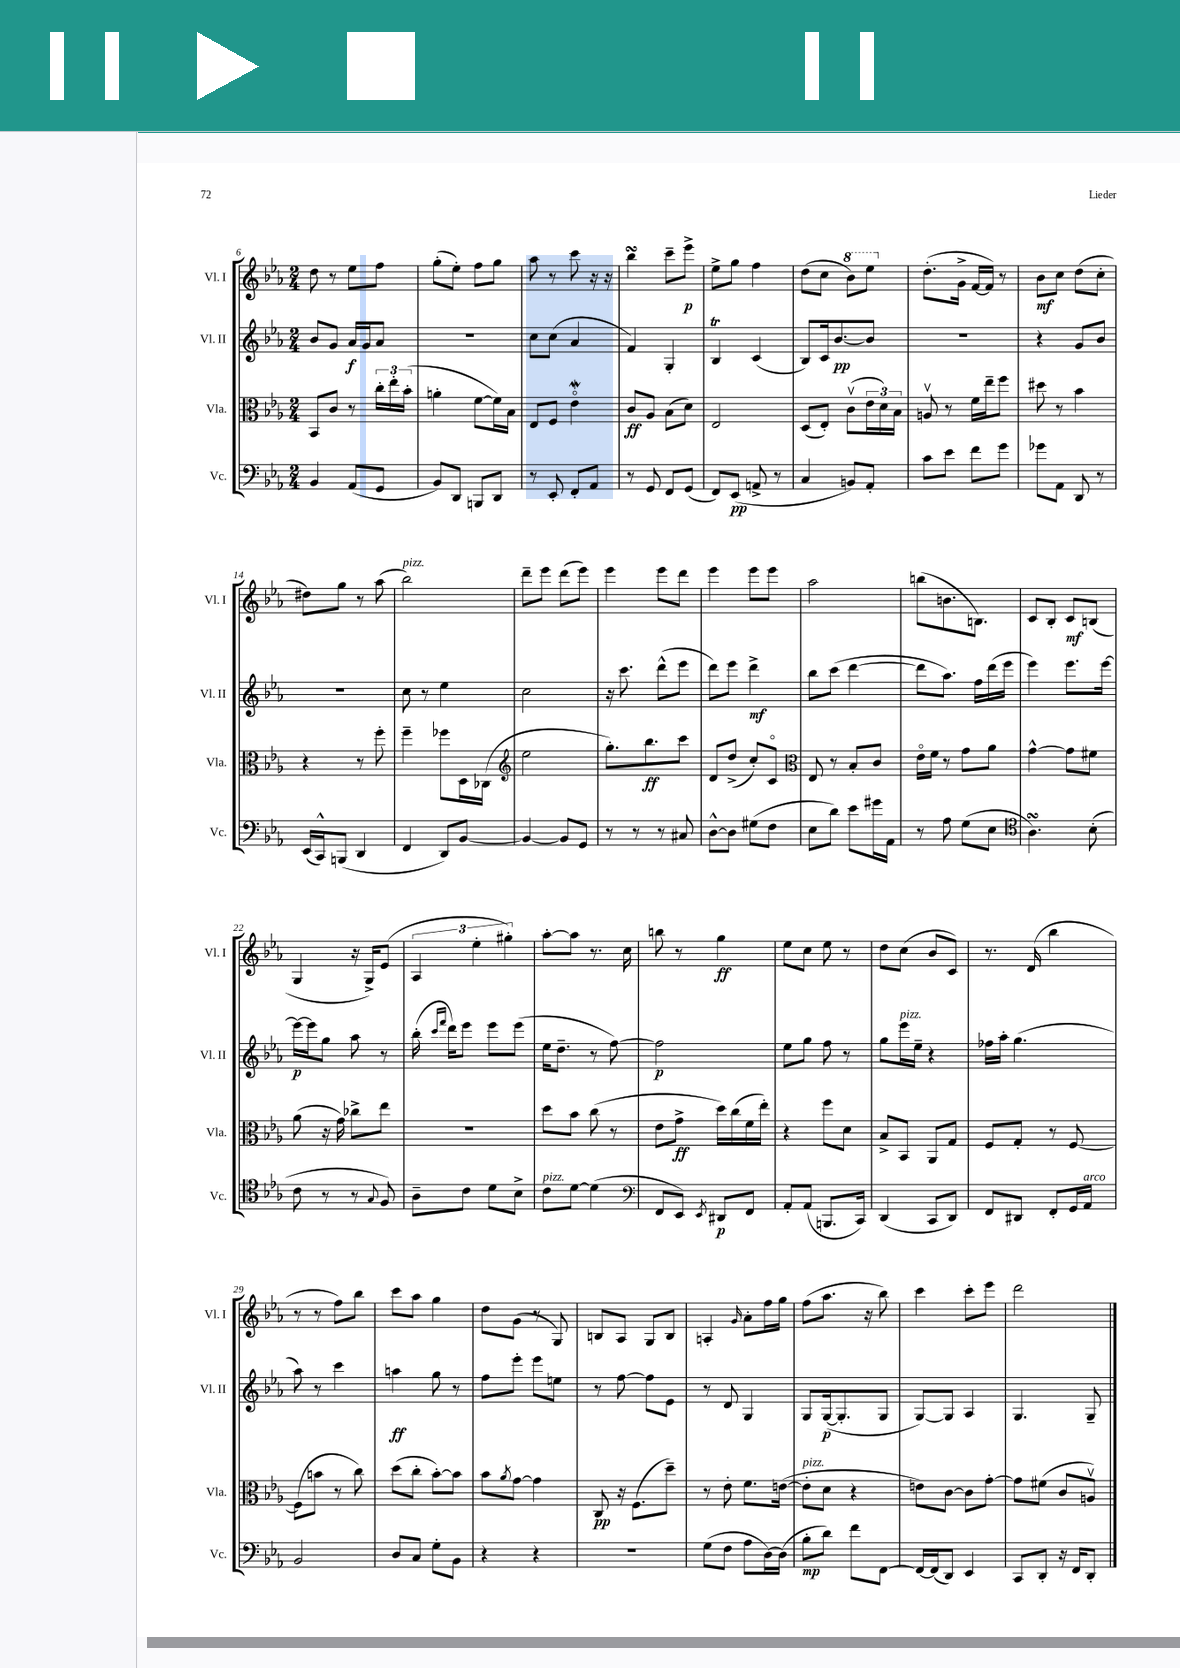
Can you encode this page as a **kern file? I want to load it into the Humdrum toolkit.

**kern	**kern	**kern	**kern
*staff4	*staff3	*staff2	*staff1
*clefF4	*clefC3	*clefG2	*clefG2
*k[b-e-a-]	*k[b-e-a-]	*k[b-e-a-]	*k[b-e-a-]
*M2/4	*M2/4	*M2/4	*M2/4
4BB-/	8BB-/L	8b-/L	8dd\
.	8c/J	8g/J	8r
(8AA-/L	8r	16a-/LL	8ee-\L
.	.	16g/J	.
8GG/J	24cc'\LL	8a-/J	8ff\J
.	24ee-'\	.	.
.	(24b-'\JJ	.	.
=	=	=	=
8BB-/L)	4a'\	2r	(8gg'\L
8DD/J	.	.	8ee-'\J)
8BBB/L	[8f\L	.	8ff\L
8DD/J	16f\]L)	.	8gg\J
.	16B-\JJ	.	.
=	=	=	=
8r	8E-/L	8cc\L	8aa-\
8EE-'/	8F/J	(8cc\J	8r
8FF'/L	4e-o\	4a-/	8ccc\
8AA-/J	.	.	16r
.	.	.	16r
=	=	=	=
8r	8c/L	4f/)	4bb-\
8GG/	8A-/J	.	.
8FF/L	(8B-\L	4G'/	8ccc~\L
(8GG/J	8d\J)	.	8eee-^\J
=	=	=	=
8FF/L)	2E-/	4B-/	8ee-^\L
(8EE-/J	.	.	8gg\J
8AA^/	.	(4c/	4ff\
8r	.	.	.
=	=	=	=
4C/	(8D/L	8B-/L)	(8dd\L
.	8E-'/J)	16c/k	8cc\J
.	.	[8.b-/	.
8BB/L)	(8cv\L	.	8bb-\L)
8AA-'/J	24e-\L	8b-/]J	8eee-\J
.	24d\)	.	.
.	24B-\JJ	.	.
=	=	=	=
8c\L	8Av/	2r	(8.dd'\L
8e-\J	8r	.	.
.	.	.	16g^\Jk
8f\L	16f\LL	.	[16f/LL
.	16ee-~\J	.	16f/]JJ)
8g\J	8ff\J	.	8r
=	=	=	=
8g-\L	8dd#\	4r	8b-\L
8AA-\J	8r	.	8cc\J
8DD/	4b-\	8g/L	(8dd\L
8r	.	8b-/J	8cc'\J
=	=	=	=
(16EE-/LL	4r	2r	8dd#\L)
16CC^^/J)	.	.	.
(8BBB/J	.	.	8gg\J
4DD/	8r	.	8r
.	8ff'\	.	(8aa-\
=	=	=	=
4FF/	4ff~\	8cc\	2bb-\)
.	.	8r	.
8DD/L)	8ff-\L	4ee-\	.
[8BB-/J	16D\L	.	.
.	(16C-\JJ	.	.
=	=	=	=
*	*clefG2	*	*
4BB-/_	2ee-\	2cc\	8ddd~\L
.	.	.	8eee-\J
8BB-/]L	.	.	(8ddd\L
8GG/J	.	.	8eee-\J)
=	=	=	=
8r	8.gg'\L)	16r	4eee-\
.	.	8.ccc\	.
8r	.	.	.
.	8.bb-\	.	.
8r	.	(8ddd^^\L	8eee-\L
8C#/	8ccc\J	8eee-\J	8ddd\J
=	=	=	=
[8D^^\L	8d/L	8ddd\L)	4eee-\
8D\]J	(8dd^/J	8eee-\J	.
(8G#\L	8cc'/L)	4ddd^\	8eee-\L
8F\J	8co/J	.	8eee-\J
=	=	=	=
*	*clefC3	*	*
8E-\L	8E-/	8bb-\L	2aa-\
8d\J)	8r	(8ccc\J	.
8e-\L	8B-'/L	[4ddd\	.
16g#\L	8c/J	.	.
16AA-\JJ	.	.	.
=	=	=	=
8r	16e-o\LL	8ddd\]L	(8bb\L
.	16f\JJ	.	.
8A-\	8r	8.aa-\J)	8.b\
(8G\L	8g\L	.	.
.	.	16ff\LL	8.B\J)
8E-\J	8a-\J	(16ddd\	.
.	.	16eee-\JJ	.
=	=	=	=
*clefC4	*	*	*
4.A-\)	[4g^^\	4eee-\)	8c/L
.	.	.	8B-'/J
.	8g\]L	8.eee-\L	8c/L
(8B-'\	8f#\J	.	(8B/J
.	.	[16eee-\Jk	.
=	=	=	=
8c\	(8a-\	16eee-\_LL	4G/
.	.	16eee-\]J	.
8r	16r	8gg\J	.
.	16g\)	.	.
8r	8cc-^\L	8aa-\	16r
.	.	.	16G^/LK)
8qqG/	.	.	.
8F/)	8ee-\J	8r	(8e-/J
=	=	=	=
8A-~\L	2r	(16bb-'\	6A-/
.	.	16qqccc/LL	.
.	.	16qqfff/JJ	.
.	.	16ddd\LK)	.
8c\J	.	8eee-\J	.
.	.	.	6ee-'\
8d\L	.	8eee-\L	.
.	.	.	6gg#'\)
8B-^\J	.	(8eee-\J	.
=	=	=	=
8c\L	8dd\L	16ee-\LK	[8aa-'\L
.	.	8.dd~\J	.
[8d\J	8b-\J	.	8aa-\]J
(4d\]	(8cc\	8r	8.r
.	8r	[8ff\)	.
.	.	.	16cc\
=	=	=	=
*clefF4	*	*	*
8FF/L	8e-\L	2ff\]	8bb\
8EE-/J)	8g^\J	.	8r
8qEE-/	.	.	.
8DD#/L	16dd\LL)	.	4gg\
.	(16cc\	.	.
8FF/J	16f\	.	.
.	16ee-'\JJ)	.	.
=	=	=	=
8AA-'/L	4r	8ee-\L	8ee-\L
(8AA-/J	.	8gg\J	8cc\J
8.BBB/L	8ff\L	8ff\	8ee-\
.	8d\J	8r	8r
16CC/Jk)	.	.	.
=	=	=	=
(4DD/	8B-^/L	8gg\L	8dd\L
.	8BB-/J	16eee-\L	(8cc\J
.	.	16ee-~\JJ	.
8CC/L	8AA-/L	4r	8b-/L
8DD/J)	8G/J	.	8c/J)
=	=	=	=
8FF/L	8F/L	16ff-\LL	8.r
.	.	16aa-'\JJ	.
8DD#/J	8G'/J	(4.gg\	.
.	.	.	(16d/
8FF'/L	8r	.	4bb-\
16GG/L	[8F/	.	.
16AA-/JJ	.	.	.
=	=	=	=
2BB-/	(8F\]L	8aa-\)	8r
.	8b\J	8r	8r
.	8r	4ccc\	8ff\L)
.	8cc\)	.	8bb-\J
=	=	=	=
8D/L	(8dd\L	4aa\	8ccc\L
8C/J	8cc'\J	.	8aa-\J
8G'\L	[8b-'\L)	8gg\	4gg\
8BB-\J	8b-\]J	8r	.
=	=	=	=
4r	8b-\L	8ff\L	8dd\L
.	8qa-/	.	.
.	[8g\J	8eee-'\J	(8g\J
4r	4g\]	8eee-\L	8r
.	.	8ee\J	8G/)
=	=	=	=
2r	8C/	8r	8B/L
.	16r	[8ff\	8A-/J
.	(8.F\L	.	.
.	.	8ff\]L	8G/L
.	8dd~\J)	8e-\J	8B/J
=	=	=	=
(8G\L	8r	8r	4A'/
8F\J	8e-'\	8d/	.
.	.	.	16qqg/
8A-\L	8.f\L	4G/	8a-'\L
[16D\L)	.	.	16ff\L
(16D\]JJ	([16e\Jk	.	16gg\JJ
=	=	=	=
8B-'\L	8e'\]L	8G/L	(8ff\L
8d\J)	8d\J	([16G/k	8.aa-\J
.	.	8.G'/]	.
8f\L	4r	.	.
.	.	.	16r
[8FF\J	.	8G/J	8bb-\)
=	=	=	=
16FF/_LL	8e\L)	[8G/L)	4ccc\
(16FF/]J	.	.	.
8DD/J)	[8c\J	8G/]J	.
4EE-/	8c\]L	4A-/	8ccc'\L
.	[8g'\J	.	8eee-\J
=	=	=	=
8CC/L	8g\]L	4.G/	2ddd\
8DD'/J	(8f#\J	.	.
16r	8c/L	.	.
16FF/LK	.	.	.
8DD'/J	8Av/J)	8G~/	.
==	==	==	==
*-	*-	*-	*-
